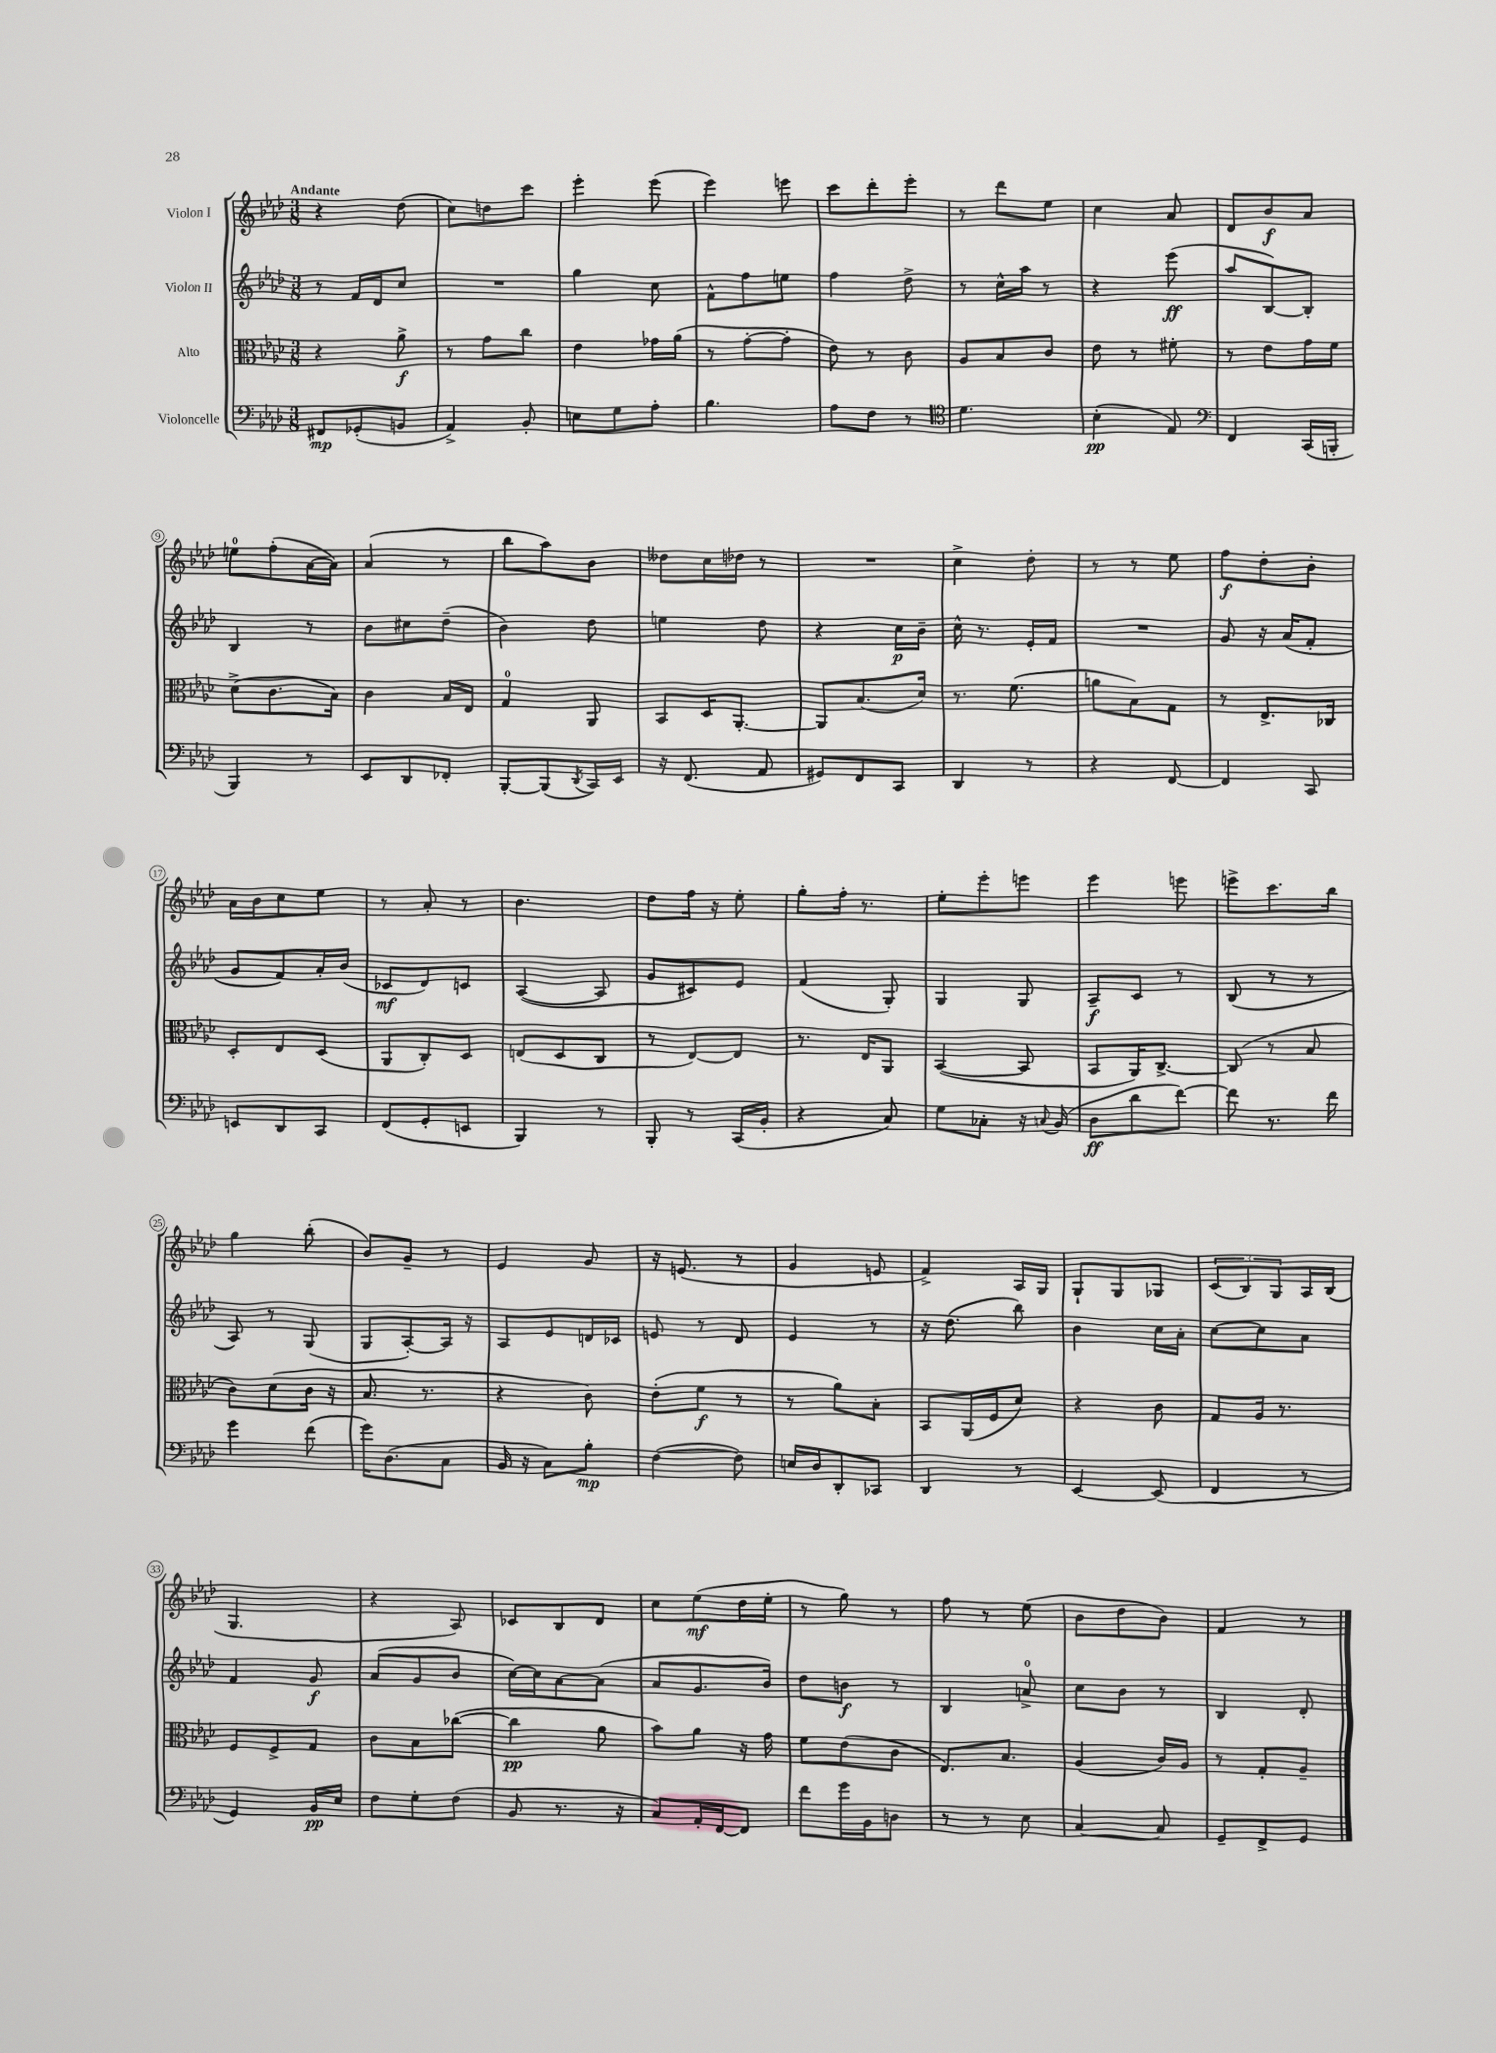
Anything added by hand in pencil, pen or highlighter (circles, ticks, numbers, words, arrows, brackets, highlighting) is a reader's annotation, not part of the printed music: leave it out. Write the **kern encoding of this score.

**kern	**dynam	**kern	**dynam	**kern	**dynam	**kern	**dynam
*part4	*part4	*part3	*part3	*part2	*part2	*part1	*part1
*staff4	*staff4	*staff3	*staff3	*staff2	*staff2	*staff1	*staff1
*I"Violoncelle	*	*I"Alto	*	*I"Violon II	*	*I"Violon I	*
*clefF4	*	*clefC3	*	*clefG2	*	*clefG2	*
*k[b-e-a-d-]	*	*k[b-e-a-d-]	*	*k[b-e-a-d-]	*	*k[b-e-a-d-]	*
*M3/8	*	*M3/8	*	*M3/8	*	*M3/8	*
=1	=1	=1	=1	=1	=1	=1	=1
!	!	!	!	!	!	!LO:TX:a:B:t=Andante	!
8FF#X/L	mp	4r	.	8r	.	4r	.
(8GG-X'/	.	.	.	16f/LL	.	.	.
.	.	.	.	16d-/J	.	.	.
8BBn/J	.	8a-^\	f	8cc/J	.	(8dd-\	.
=2	=2	=2	=2	=2	=2	=2	=2
4AA-^/)	.	8r	.	4.r	.	8cc\L)	.
.	.	8g\L	.	.	.	8ddn\	.
8BB-'/	.	8cc\J	.	.	.	8ccc\J	.
=3	=3	=3	=3	=3	=3	=3	=3
8En\L	.	4e-\	.	4gg\	.	4eee-'\	.
8G\	.	.	.	.	.	.	.
8A-'\J	.	16g-X\LL	.	8cc\	.	(8eee-\	.
.	.	(16a-\JJ	.	.	.	.	.
=4	=4	=4	=4	=4	=4	=4	=4
4.B-\	.	8r	.	8f^^\L	.	4eee-\)	.
.	.	[8g'\L	.	8ff\	.	.	.
.	.	8g'\J]	.	8een\J	.	8eeen\	.
=5	=5	=5	=5	=5	=5	=5	=5
8A-\L	.	8e-\)	.	4ff\	.	8ccc\L	.
8F\J	.	8r	.	.	.	8ddd-'\	.
8r	.	8c\	.	8dd-^\	.	8eee-'\J	.
=6	=6	=6	=6	=6	=6	=6	=6
*clefC4	*	*	*	*	*	*	*
4.d-\	.	8A-/L	.	8r	.	8r	.
.	.	8B-/	.	16cc^^\LL	.	8ddd-\L	.
.	.	.	.	16aa-\JJ	.	.	.
.	.	8c/J	.	8r	.	8ee-\J	.
=7	=7	=7	=7	=7	=7	=7	=7
(4B-'\	pp	8e-\	.	4r	.	4cc\	.
.	.	8r	.	.	.	.	.
8E-/)	.	8f#X'\	.	(8eee-\	ff	8a-/	.
=8	=8	=8	=8	=8	=8	=8	=8
*clefF4	*	*	*	*	*	*	*
4FF/	.	8r	.	8aa-/L	.	8d-/L	.
.	.	8e-\L	.	[8B-/)	.	8b-/	f
(16CC/LL	.	16g\L	.	8B-'/J]	.	8a-/J	.
16BBBn'/JJ	.	16f\JJ	.	.	.	.	.
!!LO:LB:g=z
=9	=9	=9	=9	=9	=9	=9	=9
4BBB-/)	.	(8d-^\L	.	4B-/	.	8een\L	.
.	.	8.c\	.	.	.	(8ff'\	.
8r	.	.	.	8r	.	[16a-\L	.
.	.	16B-\Jk)	.	.	.	16a-\JJ])	.
=10	=10	=10	=10	=10	=10	=10	=10
8EE-/L	.	4c\	.	8b-\L	.	(4a-/	.
8DD-/	.	.	.	8cc#X\	.	.	.
8FF-X'/J	.	16B-/LL	.	(8dd-~\J	.	8r	.
.	.	16E-/JJ	.	.	.	.	.
=11	=11	=11	=11	=11	=11	=11	=11
[8BBB-'/L	.	4G/	.	4b-\)	.	8bb-\L	.
(8BBB-/]	.	.	.	.	.	8aa-\)	.
8qDD-/	.	.	.	.	.	.	.
16CC/L)	.	8AA-/	.	8dd-\	.	8b-\J	.
16EE-/JJ	.	.	.	.	.	.	.
=12	=12	=12	=12	=12	=12	=12	=12
16r	.	8BB-/L	.	4een\	.	8dd--X\L	.
(8.FF/	.	.	.	.	.	.	.
.	.	16D-/K	.	.	.	16cc\L	.
.	.	[8.AA-'/J	.	.	.	16dd-X\JJ	.
8AA-/	.	.	.	8dd-\	.	8r	.
=13	=13	=13	=13	=13	=13	=13	=13
8GG#X/L)	.	8AA-/L]	.	4r	.	4.r	.
8FF/	.	(8.B-/	.	.	.	.	.
8CC/J	.	.	.	16cc\LL	p	.	.
.	.	16d-/Jk)	.	16b-~\JJ	.	.	.
=14	=14	=14	=14	=14	=14	=14	=14
4DD-/	.	8.r	.	16cc^^\	.	4cc^\	.
.	.	.	.	8.r	.	.	.
.	.	(8.f\	.	.	.	.	.
8r	.	.	.	16e-'/LL	.	8dd-'\	.
.	.	.	.	16f/JJ	.	.	.
=15	=15	=15	=15	=15	=15	=15	=15
4r	.	8an\L	.	4.r	.	8r	.
.	.	8B-\)	.	.	.	8r	.
[8FF/	.	8G\J	.	.	.	8ee-\	.
=16	=16	=16	=16	=16	=16	=16	=16
4FF/]	.	8r	.	8g/	.	8ff\L	f
.	.	8.E-^/L	.	16r	.	8dd-'\	.
.	.	.	.	(16a-/KL	.	.	.
8CC/	.	.	.	8f'/J	.	8b-'\J	.
.	.	16C-X/Jk	.	.	.	.	.
!!LO:LB:g=z
=17	=17	=17	=17	=17	=17	=17	=17
8EEn/L	.	8D-'/L	.	8g/L	.	16a-\LL	.
.	.	.	.	.	.	16b-\J	.
8DD-/	.	8E-/	.	8f/)	.	8cc\	.
8CC/J	.	(8D-/J	.	16a-'/L	.	8ee-\J	.
.	.	.	.	(16b-/JJ	.	.	.
=18	=18	=18	=18	=18	=18	=18	=18
(8FF/L	.	8AA-/L	.	8c-X/L	mf	8r	.
8GG'/	.	8C'/)	.	8d-/)	.	8a-'/	.
8EEn/J	.	8D-/J	.	8cn/J	.	8r	.
=19	=19	=19	=19	=19	=19	=19	=19
4BBB-/)	.	(8En/L	.	([4A-/	.	4.b-\	.
.	.	8D-/	.	.	.	.	.
8r	.	8C/J	.	8A-/]	.	.	.
=20	=20	=20	=20	=20	=20	=20	=20
8BBB-'/	.	8r	.	8g/L	.	8dd-\L	.
8r	.	[8E-/L)	.	8c#X/)	.	16ff\Jk	.
.	.	.	.	.	.	16r	.
(16CC/LL	.	8E-/J]	.	8e-/J	.	8ee-'\	.
16BB-'/JJ	.	.	.	.	.	.	.
=21	=21	=21	=21	=21	=21	=21	=21
4r	.	8.r	.	(4f/	.	8gg'\L	.
.	.	.	.	.	.	16ff'\Jk	.
.	.	16E-/KL	.	.	.	8.r	.
8C/)	.	8AA-/J	.	8G'/)	.	.	.
=22	=22	=22	=22	=22	=22	=22	=22
8G\L	.	([4BB-/	.	4G/	.	8ee-'\L	.
8C-X'\J	.	.	.	.	.	8eee-'\	.
16r	.	8BB-/]	.	8G/	.	8eeen\J	.
8qqCn/	.	.	.	.	.	.	.
(16BB-/	.	.	.	.	.	.	.
=23	=23	=23	=23	=23	=23	=23	=23
8D-\L	ff	8BB-/L	.	8A-~/L	f	4eee-\	.
8d-\	.	16AA-/K)	.	8c/J	.	.	.
.	.	[8.C^/J	.	.	.	.	.
[8f\J)	.	.	.	8r	.	8eeen\	.
=24	=24	=24	=24	=24	=24	=24	=24
8f\]	.	(8C/]	.	(8B-/	.	8eeen^\L	.
8.r	.	8r	.	8r	.	8.ccc\	.
.	.	8B-/	.	8r	.	.	.
16f\	.	.	.	.	.	16bb-\Jk	.
!!LO:LB:g=z
=25	=25	=25	=25	=25	=25	=25	=25
4g\	.	8c\L)	.	8A-/)	.	4gg\	.
.	.	(8d-\	.	8r	.	.	.
(8f\	.	16c\Jk	.	(8G/	.	(8bb-'\	.
.	.	16r	.	.	.	.	.
=26	=26	=26	=26	=26	=26	=26	=26
16g\KL)	.	8.B-/	.	8G/L	.	8b-/L)	.
(8.D-\	.	.	.	.	.	.	.
.	.	.	.	[8A-'/)	.	8g~/J	.
.	.	8.r	.	.	.	.	.
8C\J	.	.	.	16A-/Jk]	.	8r	.
.	.	.	.	16r	.	.	.
=27	=27	=27	=27	=27	=27	=27	=27
16BB-/	.	4r	.	8A-/L	.	4e-/	.
16r	.	.	.	.	.	.	.
8C\L)	.	.	.	8e-/	.	.	.
8B-'\J	mp	8c\)	.	16dn/L	.	8g/	.
.	.	.	.	16c-X/JJ	.	.	.
=28	=28	=28	=28	=28	=28	=28	=28
([4F\	.	(8e-'\L	.	8en/	.	16r	.
.	.	.	.	.	.	(8.en/	.
.	.	8f\J	f	8r	.	.	.
8F\])	.	8r	.	8d-/	.	8r	.
=29	=29	=29	=29	=29	=29	=29	=29
16En/LL	.	8r	.	4e-/	.	4g/	.
16D-/J	.	.	.	.	.	.	.
8DD-'/	.	8a-\L)	.	.	.	.	.
8CC-X/J	.	8B-'\J	.	8r	.	8en/	.
=30	=30	=30	=30	=30	=30	=30	=30
4DD-/	.	8BB-/L	.	16r	.	4f^/)	.
.	.	.	.	(8.dd-\	.	.	.
.	.	(16AA-/L	.	.	.	.	.
.	.	16F/J	.	.	.	.	.
8r	.	8d-/J)	.	8bb-\)	.	16A-/LL	.
.	.	.	.	.	.	16G/JJ	.
=31	=31	=31	=31	=31	=31	=31	=31
[4EE-/	.	4r	.	4b-\	.	8G`/L	.
.	.	.	.	.	.	8G/	.
(8EE-/]	.	8c\	.	16cc\LL	.	8G-X/J	.
.	.	.	.	16a-'\JJ	.	.	.
=32	=32	=32	=32	=32	=32	=32	=32
4FF/	.	8G/L	.	[8cc\L	.	(12c/L	.
.	.	.	.	.	.	12B-/)	.
.	.	16A-/Jk	.	8cc\]	.	.	.
.	.	.	.	.	.	12G/	.
.	.	8.r	.	.	.	.	.
8r	.	.	.	8a-\J	.	16A-/L	.
.	.	.	.	.	.	(16B-/JJ	.
!!LO:LB:g=z
=33	=33	=33	=33	=33	=33	=33	=33
4GG/)	.	8F/L	.	4f/	.	4.G/	.
.	.	8F^/	.	.	.	.	.
16BB-/LL	pp	8G/J	.	8g/	f	.	.
16E-/JJ	.	.	.	.	.	.	.
=34	=34	=34	=34	=34	=34	=34	=34
8F\L	.	8c\L	.	(8a-/L	.	4r	.
8G'\	.	8B-\	.	8g/	.	.	.
(8F\J	.	([8cc-X\J	.	8b-/J	.	8A-/)	.
=35	=35	=35	=35	=35	=35	=35	=35
8BB-/	.	4cc-\]	pp	[16cc\LL)	.	8c-X/L	.
.	.	.	.	16cc\J]	.	.	.
8.r	.	.	.	[8a-\	.	8B-/	.
.	.	8a-\	.	(8a-\J]	.	8d-/J	.
16r	.	.	.	.	.	.	.
=36	=36	=36	=36	=36	=36	=36	=36
8C/L)	.	8b-\L)	.	8a-/L	.	8cc\L	.
16AA-'/L	.	8a-\J	.	8.g/	.	(8ee-\	mf
[16FF/J	.	.	.	.	.	.	.
8FF/J]	.	16r	.	.	.	16dd-\L	.
.	.	16g\	.	16b-/Jk)	.	16ee-'\JJ	.
=37	=37	=37	=37	=37	=37	=37	=37
8f\L	.	8f\L	.	8dd-\L	.	8r	.
16g\L	.	(8e-\	.	8bn\J	f	8gg\)	.
16BB-\J	.	.	.	.	.	.	.
8Dn\J	.	8c\J	.	8r	.	8r	.
=38	=38	=38	=38	=38	=38	=38	=38
8r	.	8.E-/L)	.	4B-/	.	8ff\	.
8r	.	.	.	.	.	8r	.
.	.	8.B-/J	.	.	.	.	.
8E-\	.	.	.	8an^/	.	(8ee-\	.
=39	=39	=39	=39	=39	=39	=39	=39
[4C/	.	(4A-/	.	8cc\L	.	8b-\L	.
.	.	.	.	8b-\J	.	8dd-\	.
8C/]	.	16c/LL)	.	8r	.	8b-\J)	.
.	.	16A-/JJ	.	.	.	.	.
=40	=40	=40	=40	=40	=40	=40	=40
8GG~/L	.	8r	.	4B-/	.	4f/	.
8FF^/	.	8G'/L	.	.	.	.	.
8GG/J	.	8A-~/J	.	8d-'/	.	8r	.
==	==	==	==	==	==	==	==
*-	*-	*-	*-	*-	*-	*-	*-
